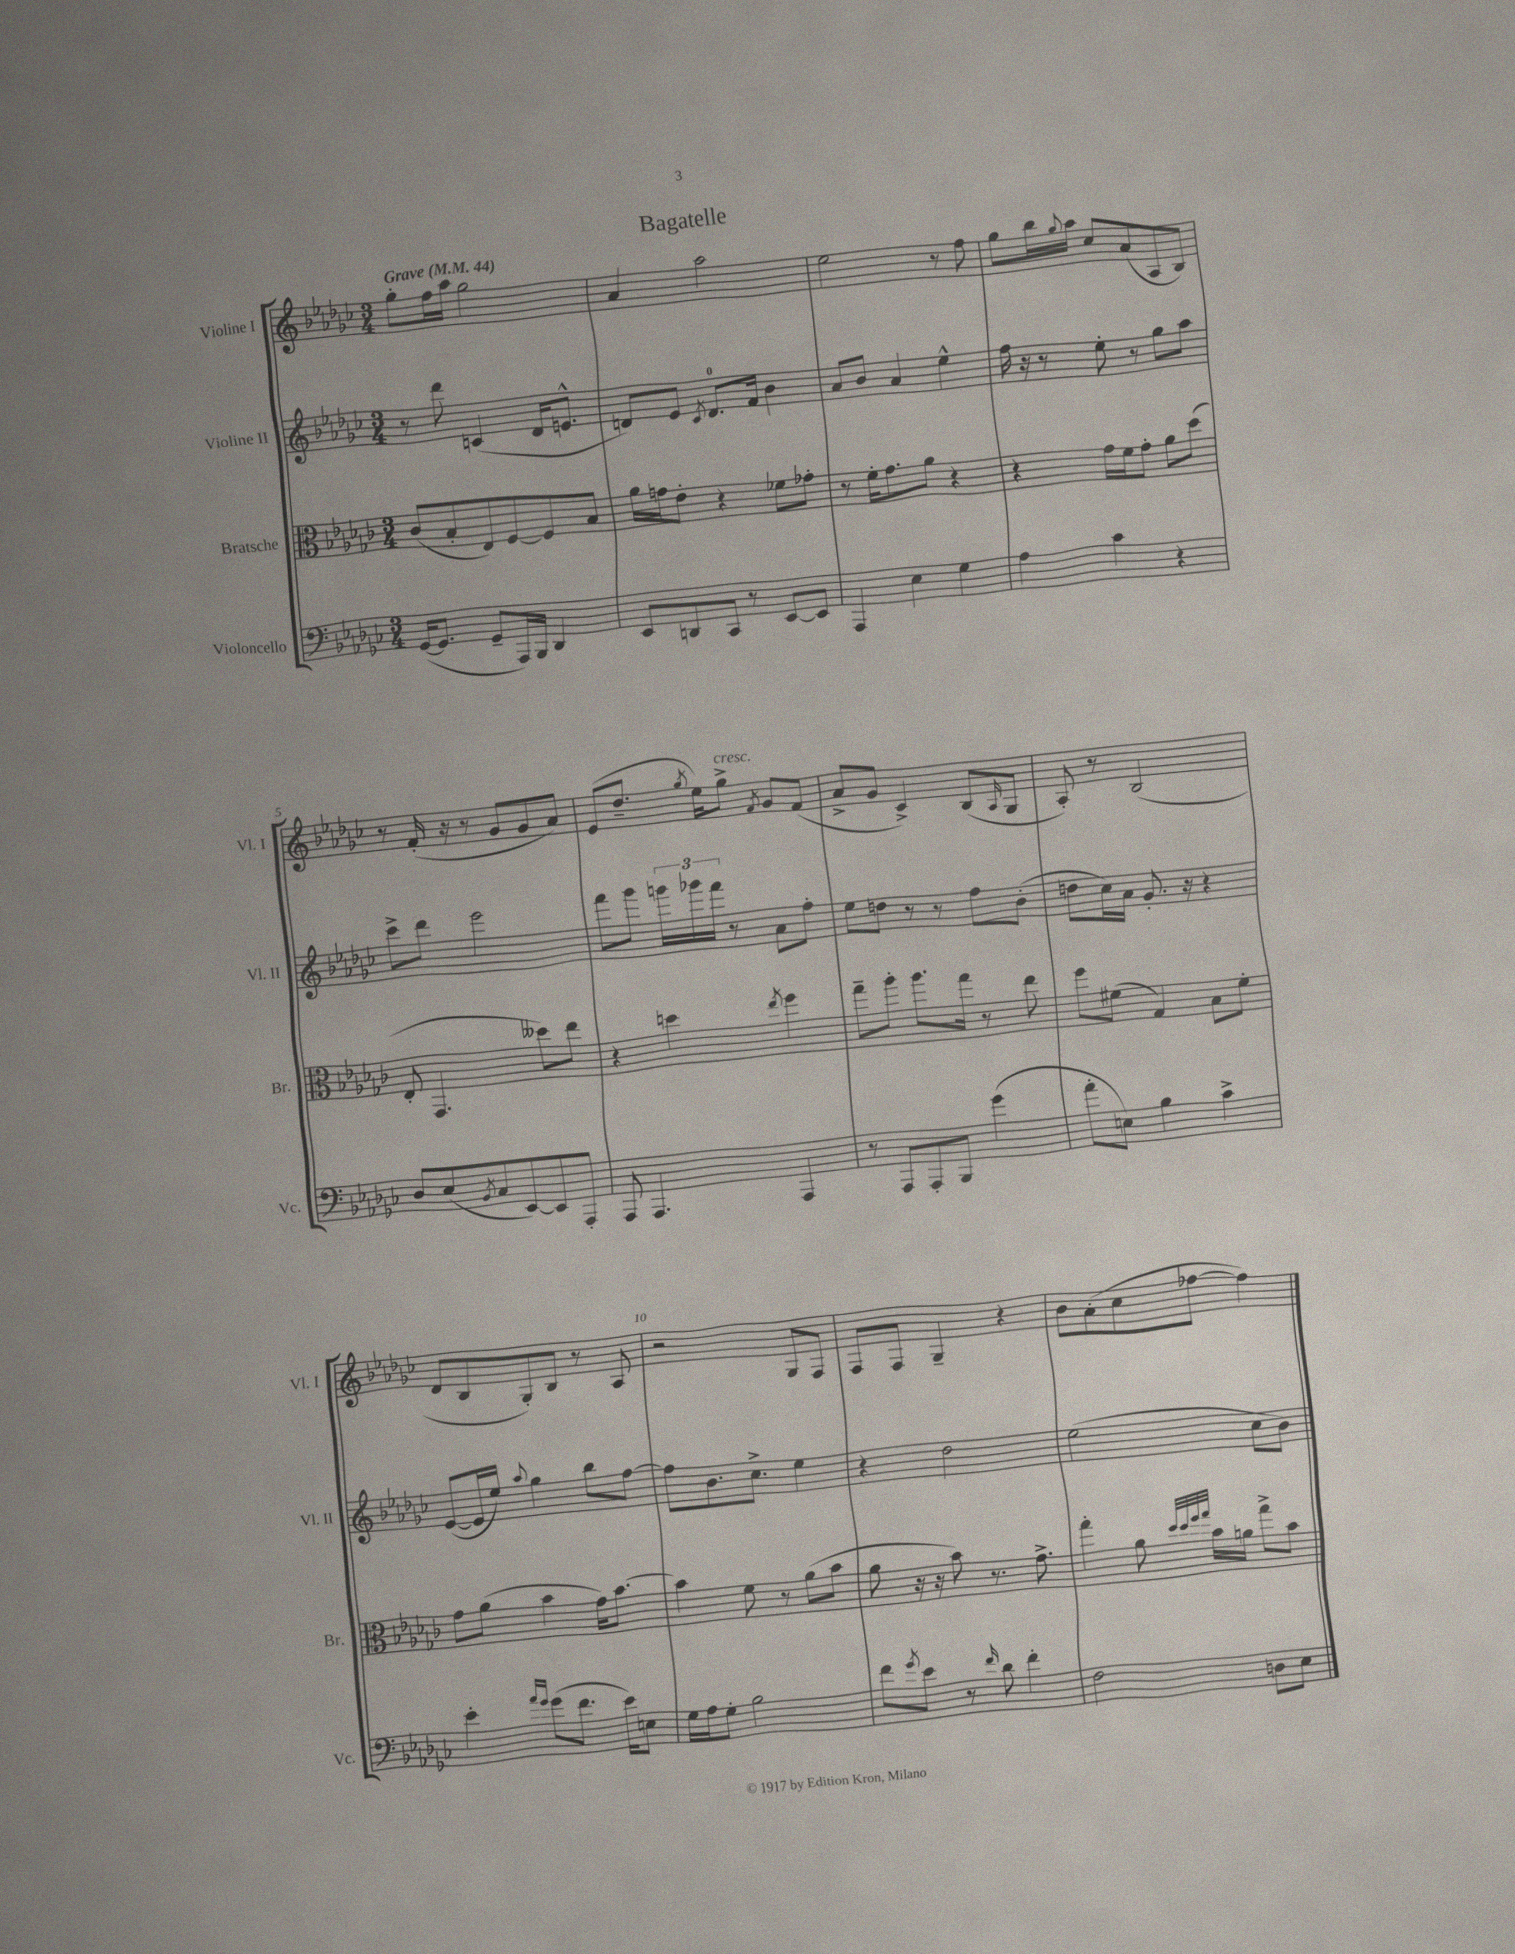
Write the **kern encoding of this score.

**kern	**kern	**kern	**kern
*staff4	*staff3	*staff2	*staff1
*clefF4	*clefC3	*clefG2	*clefG2
*k[b-e-a-d-g-c-]	*k[b-e-a-d-g-c-]	*k[b-e-a-d-g-c-]	*k[b-e-a-d-g-c-]
*M3/4	*M3/4	*M3/4	*M3/4
*MM44	*MM44	*MM44	*MM44
([16GG-/LK	(8c-/L	8r	8gg-'\L
8.GG-/]J	.	.	.
.	8B-'/	8ddd-\	16ff\L
.	.	.	16aa-\JJ
8GG-~/L	8E-/)	(4c/	2gg-\
16AAA-/L)	[8F/	.	.
16BBB-/JJ	.	.	.
4DD-/	8F/]	16d-/LK	.
.	.	8.e^^/J	.
.	8B-/J	.	.
=	=	=	=
8EE-/L	16a-\LL	8d/L)	4a-/
.	16g\J	.	.
8DD/	8e-'\J	8e-/J	.
.	.	8qc-/	.
8CC-/J	4r	8.d/L	2aa-\
8r	.	.	.
.	.	16f/Jk	.
[8EE-/L	8f-\L	4b-\	.
8EE-/]J	8g-'\J	.	.
=	=	=	=
4AAA-/	8r	8a-/L	2ee-\
.	16f'\LK	8b-/J	.
.	8.g-\	.	.
4E-\	.	4a-/	.
.	8a-\J	.	.
4G-\	4r	4ee-^^\	8r
.	.	.	8ff\
=	=	=	=
4A-\	4r	16ff\	8gg-\L
.	.	16r	.
.	.	8r	16bb-\L
.	.	.	8qqgg-/
.	.	.	16aa-\JJ
4c-\	16g-\LL	8ee-'\	8cc-/L
.	16f\J	.	.
.	8g-'\J	8r	(8a-/
4r	8a-\L	8gg-\L	8A-/
.	(8dd-\J	8aa-\J	8B-/J)
=	=	=	=
8D-/L	8E-'/	8ccc-^\L	8r
(8E-/	4.GG-/	8ddd-\J	(16f'/
.	.	.	16r
8qBB-/	.	.	.
8C-/	.	2eee-\	8r
[8EE-/)	.	.	8g-/L
8EE-/]	8dd--\L)	.	8g-/
8AAA-'/J	8ee-\J	.	8a-/J)
=	=	=	=
8AAA-/	4r	8fff\L	(8e-/L
4.AAA-/	.	8ggg-\J	8.dd-~/J
.	4dd\	24ggg\LL	.
.	.	24ggg-\	.
.	.	.	8qgg-/
.	.	.	16ee-\LK)
.	.	24fff\JJ	.
.	.	8r	8gg-^\J
.	8qee-/	.	8qf/
4AAA-/	4ff\	8a-\L	8g-/L
.	.	8ff'\J	(8f/J
=	=	=	=
8r	8gg-~\L	8ee-\L	8a-^/L
8AAA-/L	8aa-'\J	8dd\J	8g-/J
8AAA-'/	8.aa-\L	8r	4c-^/)
8BBB-/J	.	8r	.
.	16gg-\Jk	.	.
(4g-\	8r	8ff\L	(8B-/L
.	.	.	16qqA-/
.	8ee-\	(8b-'\J	8G-/J
=	=	=	=
8a-'\L	8ff\L	8dd\L	8A-'/)
8E\J)	(8f#\J	16cc-\L)	8r
.	.	16a-\JJ	.
4B-\	4G-/)	8.g-'/	(2B-/
.	.	16r	.
4c-^\	8B-\L	4r	.
.	8f#'\J	.	.
=	=	=	=
4e-'\	8g-\L	([8e-/L	8d-/L
.	(8a-\J	16e-/]L	8B-/
.	.	16ee-/JJ)	.
16qqa-/LL	.	.	.
16qqg-/JJ	.	8qqaa-/	.
(8g-\L	4b-\	4gg-\	8G-'/)
8.f\J	.	.	8B-/J
.	16g-\LK)	8bb-\L	8r
16e-\LK)	[8.b-\J	.	.
8E\J	.	[8ff\J	8A-/
=	=	=	=
16G-\LL	4b-\]	8ff\]L	2r
16A-\J	.	.	.
8G-'\J	.	8.b-\	.
2B-\	8f\	.	.
.	.	8.cc-^\J	.
.	8r	.	.
.	(8a-\L	4ee-\	8G-/L
.	8b-\J	.	8F/J
=	=	=	=
8f\L	8a-\	4r	8F/L
8qg-/	.	.	.
8e-\J	16r	.	8F/J
.	16r	.	.
8r	8b-\)	2dd-\	4G-~/
16qqf/	.	.	.
8d-\	8.r	.	.
4f'\	.	.	4r
.	8.g-^\	.	.
=	=	=	=
2F\	4gg-'\	(2ee-\	8b-\L
.	.	.	(8a-'\
.	8a-\	.	8cc-\
.	32qqdd-/LLL	.	.
.	32qqdd-/	.	.
.	32qqff/	.	.
.	32qqgg-/JJJ	.	.
.	16b-\LL	.	[8ff-\J
.	16a\JJ	.	.
8D\L	8gg-^\L	8cc-\L	4ff-\])
8E-\J	8b-\J	8b-\J)	.
==	==	==	==
*-	*-	*-	*-
